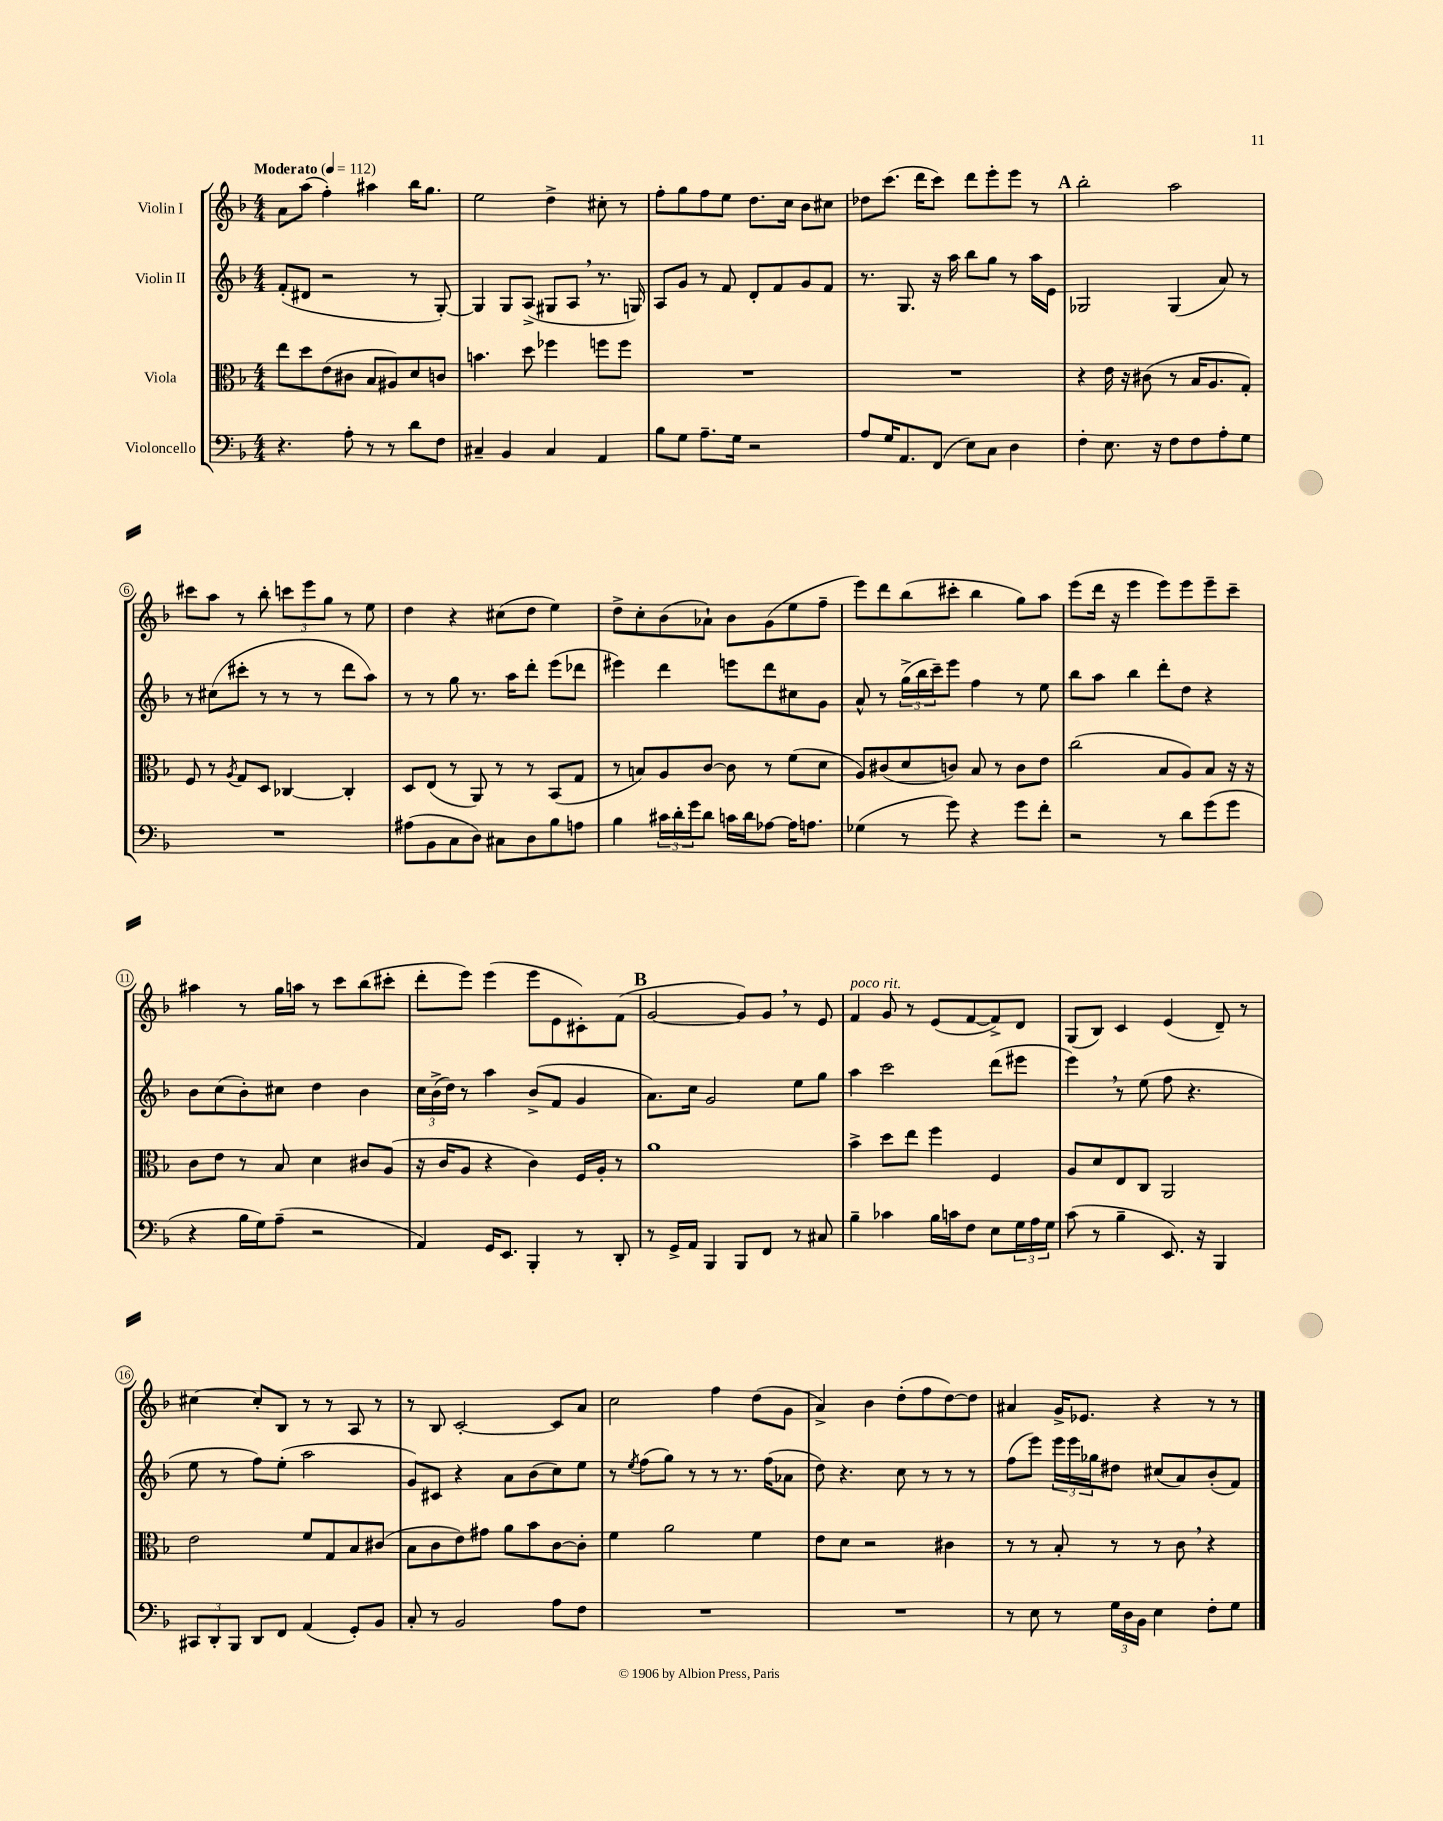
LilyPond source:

<<
\new StaffGroup <<
\new Staff = "s0" \with { instrumentName = "Violin I" } {
    \clef treble \key f \major \numericTimeSignature \time 4/4 \tempo "Moderato" 4 = 112
    a'8 a''8( f''4-.) ais''4 bes''16 g''8. |
    e''2 d''4-> cis''8-. r8 |
    f''8-. g''8 f''8 e''8 d''8. c''16 bes'8 cis''8 |
    des''8 c'''8.( d'''16 c'''8) d'''8 e'''8-. e'''8 r8 |
    \mark \markup { \bold "A" } bes''2-. a''2 |
    cis'''8 a''8 r8 bes''8-. \tuplet 3/2 { c'''8 e'''8 g''8 } r8 e''8 |
    d''4 r4 cis''8( d''8 e''4) |
    d''8-> c''8-. bes'8( aes'8-!) bes'8 g'8( e''8 f''8-- |
    e'''8) d'''8 bes''8( cis'''8-. bes''4 g''8) a''8 |
    e'''8( d'''16 r16 e'''4 e'''8) e'''8 e'''8-- c'''8-- |
    ais''4 r8 g''16 a''16 r8 c'''8 bes''8( cis'''8-. |
    d'''8-. e'''8) e'''4( e'''8 e'8 cis'8-.) f'8( |
    \mark \markup { \bold "B" } g'2~ g'8) g'8 \breathe r8 e'8 |
    f'4^\markup { \italic "poco rit." } g'8 r8 e'8( f'8~ f'8->) d'8 |
    g8( bes8) c'4 e'4( d'8--) r8 |
    cis''4~ cis''8-. bes8 r8 r8 a8 r8 |
    r8 bes8 c'2~-. c'8 a'8 |
    c''2 f''4 d''8( g'8 |
    a'4->) bes'4 d''8-.( f''8 d''8~) d''8 |
    ais'4 g'16-> ees'8. r4 r8 r8 \bar "|." |
}
\new Staff = "s1" \with { instrumentName = "Violin II" } {
    \clef treble \key f \major \numericTimeSignature \time 4/4
    f'8-.( dis'8 r2 r8 g8~-.) |
    g4 g8 a8->( gis8 a8 \breathe r8. g16) |
    a8 g'8 r8 f'8 d'8-. f'8 g'8 f'8 |
    r8. g8. r16 a''16 bes''8 g''8 r8 a''16 e'16 |
    \mark \markup { \bold "A" } ges2 ges4( a'8) r8 |
    r8 cis''8( cis'''8-. r8 r8 r8 d'''8 a''8) |
    r8 r8 g''8 r8. a''16 d'''8-. e'''8( des'''8 |
    eis'''4) d'''4 e'''8 d'''8 cis''8 g'8 |
    a'8-^ r8 \tuplet 3/2 { g''16->( bes''16 c'''16--) } e'''8 f''4 r8 e''8 |
    bes''8 a''8 bes''4 d'''8-. d''8 r4 |
    bes'8 c''8( bes'8-.) cis''8 d''4 bes'4 |
    \tuplet 3/2 { c''16 bes'16->( d''16) } r8 a''4 bes'8->( f'8 g'4 |
    \mark \markup { \bold "B" } a'8.) c''16 g'2 e''8 g''8 |
    a''4 c'''2 d'''8( eis'''8 |
    e'''4) \breathe r8 e''8( f''8 r4. |
    e''8 r8 f''8) e''8-.( a''2 |
    g'8) cis'8 r4 a'8 bes'8( c''8) e''8 |
    r8 \acciaccatura { e''8 } f''8( g''8) r8 r8 r8. f''16( aes'8 |
    d''8) r4. c''8 r8 r8 r8 |
    f''8( e'''8) \tuplet 3/2 { e'''16 e'''16 ges''16 } dis''8 cis''8( a'8) bes'8-.( f'8) \bar "|." |
}
\new Staff = "s2" \with { instrumentName = "Viola" } {
    \clef alto \key f \major \numericTimeSignature \time 4/4
    e''8 d''8 e'8( cis'8 bes8 ais8) d'8 c'8 |
    b'4. d''8 fes''4 f''8 f''8 |
    R1 |
    R1 |
    \mark \markup { \bold "A" } r4 e'16 r16 cis'8( r8 bes16 a8. g8-.) |
    f8 r8 \acciaccatura { a8 } g8 d8 ces4~ ces4-. |
    d8 e8( r8 a,8) r8 r8 bes,8( g8 |
    r8 b8) a8 c'8~ c'8 r8 f'8( d'8 |
    a8) cis'8( d'8 c'8) bes8 r8 c'8 e'8 |
    c''2( bes8 a8) bes8 r16 r16 |
    c'8 e'8 r8 bes8 d'4 cis'8 a8( |
    r16 c'16 a8 r4 c'4) f16 a16-. r8 |
    \mark \markup { \bold "B" } a'1 |
    bes'4-> d''8 e''8 f''4 f4 |
    a8 d'8 e8 c8 a,2 |
    e'2 f'8 g8 bes8 cis'8( |
    bes8 c'8 e'8) gis'8 a'8 bes'8 c'8~ c'8-. |
    f'4 a'2 f'4 |
    e'8 d'8 r2 cis'4 |
    r8 r8 bes8-. r8 r8 c'8 \breathe r4 \bar "|." |
}
\new Staff = "s3" \with { instrumentName = "Violoncello" } {
    \clef bass \key f \major \numericTimeSignature \time 4/4
    r4. a8-. r8 r8 d'8 f8 |
    cis4-- bes,4 cis4 a,4 |
    bes8 g8 a8.-- g16 r2 |
    a8 g16 a,8. f,8( e8) c8 d4 |
    \mark \markup { \bold "A" } f4-. e8. r16 f8 f8 a8-. g8 |
    R1 |
    ais8( bes,8 c8 d8) cis8 d8 bes8 a8 |
    bes4 \tuplet 3/2 { cis'16 d'16-. g'16 } d'8 c'16 d'16 aes8~ aes16 a8. |
    ges4( r8 g'8) r4 g'8 f'8-. |
    r2 r8 d'8 g'8( g'8 |
    r4 bes16 g16) a8--( r2 |
    a,4) g,16 e,8. bes,,4-. r8 d,8-. |
    \mark \markup { \bold "B" } r8 g,16-> a,16 bes,,4 bes,,8 f,8 r8 cis8 |
    bes4-- ces'4 bes16 c'16 f8 e8 \tuplet 3/2 { g16 a16 g16 } |
    c'8( r8 bes4-- e,8.) r16 bes,,4 |
    \tuplet 3/2 { cis,8 d,8-. bes,,8 } d,8 f,8 a,4( g,8-.) bes,8 |
    c8-. r8 bes,2 a8 f8 |
    R1 |
    R1 |
    r8 e8 r8 \tuplet 3/2 { g16 d16 bes,16 } e4 f8-. g8 \bar "|." |
}
>>
>>
\layout { \context { \Score \override BarNumber.stencil = #(make-stencil-circler 0.1 0.3 ly:text-interface::print) } }
